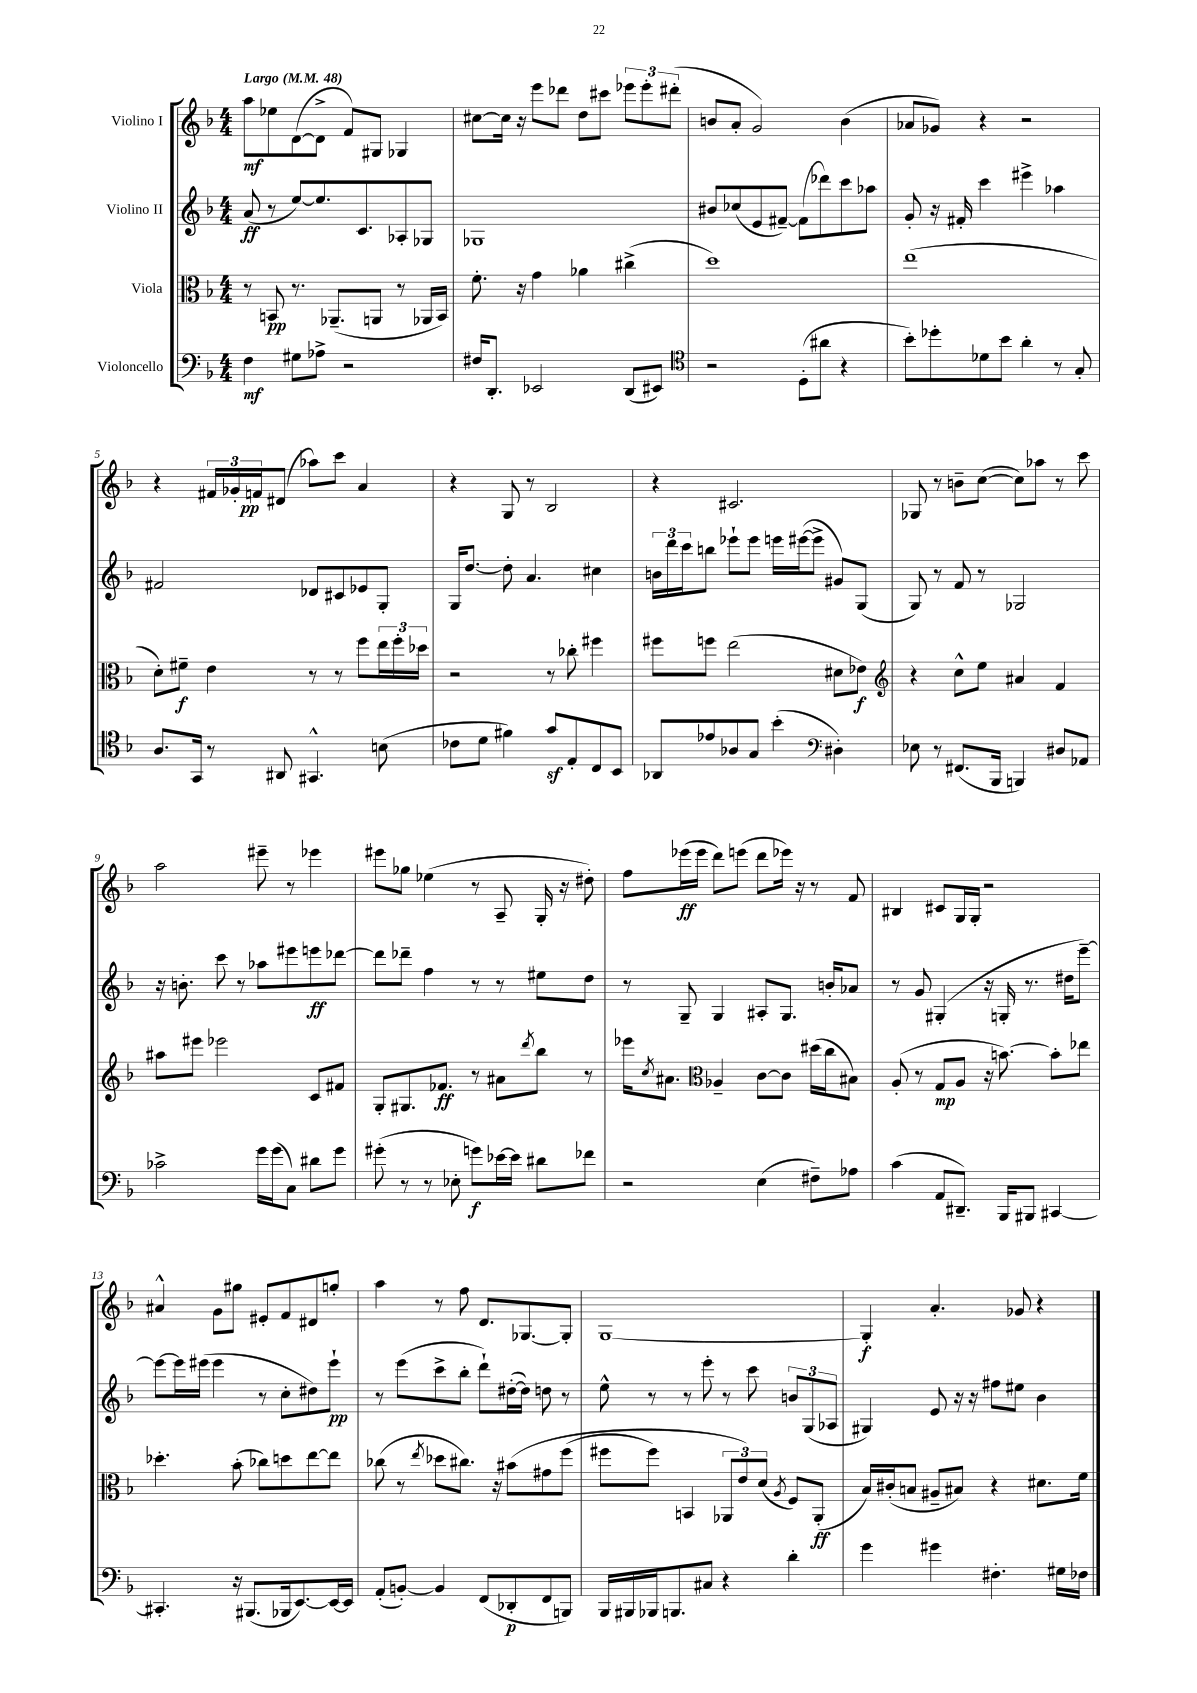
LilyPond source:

<<
\new StaffGroup <<
\new Staff = "s0" \with { instrumentName = "Violino I" } {
    \clef treble \key f \major \numericTimeSignature \time 4/4 \tempo "Largo" 4 = 48
    a''8\mf ees''8 d'8~( d'8-> f'8) gis8 ges4 |
    cis''8~ cis''16 r16 e'''8 des'''8 d''8 cis'''8 \tuplet 3/2 { ees'''8 ees'''8-. dis'''8-.( } |
    b'8 a'8-. g'2) b'4( |
    aes'8 ges'8) r4 r2 |
    r4 \tuplet 3/2 { fis'16 ges'16-. f'16\pp } dis'8( aes''8) c'''8 a'4 |
    r4 g8 r8 bes2 |
    r4 cis'2. |
    ges8 r8 b'8-- c''8~( c''8) aes''8 r8 c'''8 |
    a''2 eis'''8-- r8 ees'''4 |
    eis'''8 ges''8 ees''4( r8 a8-- g16-. r16 dis''8-.) |
    f''8 ees'''16\ff( ees'''16 d'''8) e'''8( d'''8 ees'''16) r16 r8 f'8 |
    bis4 cis'8 g16 g16-. r2 |
    ais'4-^ g'8 gis''8 eis'8-. f'8 dis'8 g''8-. |
    a''4 r8 f''8 d'8. ges8.~ ges8-. |
    g1~ |
    g4-.\f a'4.-. ges'8 r4 \bar "|." |
}
\new Staff = "s1" \with { instrumentName = "Violino II" } {
    \clef treble \key f \major \numericTimeSignature \time 4/4
    a'8\ff( r8 e''8~) e''8. c'8. aes8-. ges8 |
    ges1 |
    bis'8 ces''8( e'8 fis'8~--) fis'8( des'''8) c'''8 aes''8 |
    g'8-. r16 fis'16-. c'''4 eis'''4-> aes''4 |
    fis'2 des'8 cis'8 ees'8 g8-. |
    g16 d''8.~ d''8-. a'4. cis''4 |
    \tuplet 3/2 { b'16 d'''16 c'''16 } b''8 ees'''8-! ees'''8 e'''16 eis'''16~( eis'''8-> gis'8) g8( |
    g8) r8 f'8 r8 ges2 |
    r16 b'8.-. c'''8 r8 aes''8 eis'''8 e'''8\ff des'''8~ |
    des'''8 des'''8-- f''4 r8 r8 eis''8 d''8 |
    r8 g8-- g4 ais8-. g8. b'16-. aes'8 |
    r8 g'8 gis4-.( r16 g16-. r8. dis''16 e'''8~--) |
    e'''8~ e'''16 eis'''16( eis'''4 r8 c''8-. dis''8) eis'''8-!\pp |
    r8 e'''8( c'''8-> bes''8-. d'''8-!) dis''16~-.( dis''16) d''8 r8 |
    e''8-^ r8 r8 e'''8-. r8 c'''8 \tuplet 3/2 { b'8 g8( aes8 } |
    gis4) e'8 r16 r16 fis''8 eis''8 bes'4 \bar "|." |
}
\new Staff = "s2" \with { instrumentName = "Viola" } {
    \clef alto \key f \major \numericTimeSignature \time 4/4
    r8 b,8\pp r8. aes,8.--( a,8 r8 aes,16 b,16) |
    f'8.-. r16 g'4 aes'4 cis''4->( |
    d''1) |
    e''1( |
    d'8-.) fis'8--\f e'4 r8 r8 f''8 \tuplet 3/2 { e''16 f''16-. des''16 } |
    r2 r8 ces''8-. fis''4 |
    fis''8 f''8 e''2( dis'8 ees'8\f) |
    \clef treble r4 c''8-^ e''8 ais'4 f'4 |
    ais''8 eis'''8 ees'''2 c'8 fis'8 |
    g8-. gis8. fes'8.\ff r8 ais'8 \acciaccatura { d'''8 } bes''8 r8 |
    ees'''16 \acciaccatura { c''8 } ais'8. \clef alto aes4-- c'8~ c'8 dis''16( c''16 bis8) |
    a8-.( r8 g8\mp a8 r16 b'8.~) b'8-. ees''8 |
    des''4.-. bes'8-.( ces''8) d''8 e''8~ e''8 |
    ces''8( r8 \acciaccatura { e''8 } des''8 cis''8.) r16 bis'8\( gis'8 f''8( |
    fis''8 fis''8) b,4 \tuplet 3/2 { aes,8 e'8\) d'8( } \acciaccatura { a8 } f8) aes,8-.\ff( |
    bes16) cis'16-.( b8 ais8-- bis8) r4 dis'8. f'16 \bar "|." |
}
\new Staff = "s3" \with { instrumentName = "Violoncello" } {
    \clef bass \key f \major \numericTimeSignature \time 4/4
    f4\mf gis8 aes8-> r2 |
    fis16 d,8.-. ees,2 d,8( eis,8) |
    \clef tenor r2 d8-.( ais'8 r4 |
    bes'8-.) des''8-. des'8 bes'8 a'4-. r8 g8-. |
    a8. g,16 r8 ais,8 gis,4.-^ b8( |
    ces'8 d'8 fis'4) g'8\sf e8-. c8 bes,8 |
    aes,8 ees'8 aes8 g8 bes'4-.( \clef bass dis4-.) |
    ees8 r8 fis,8.( bes,,16 b,,4) dis8 aes,8 |
    ces'2-> g'16 g'16( c8) dis'8 g'8 |
    gis'8-.( r8 r8 ees8-. g'8\f) ees'16~ ees'16 dis'8 fes'8 |
    r2 e4( fis8--) aes8 |
    c'4( a,8 dis,8.--) bes,,16 bis,,8 cis,4~ |
    cis,4.-. r16 bis,,8.( bes,,16 e,8.~) e,16~ e,16 |
    a,8-.( b,8~-.) b,4 f,8( des,8-.\p f,8 b,,8) |
    bes,,16 bis,,16 bes,,16 b,,8. cis8 r4 d'4-. |
    g'4 gis'4 fis4.-. gis16 fes16 \bar "|." |
}
>>
>>
